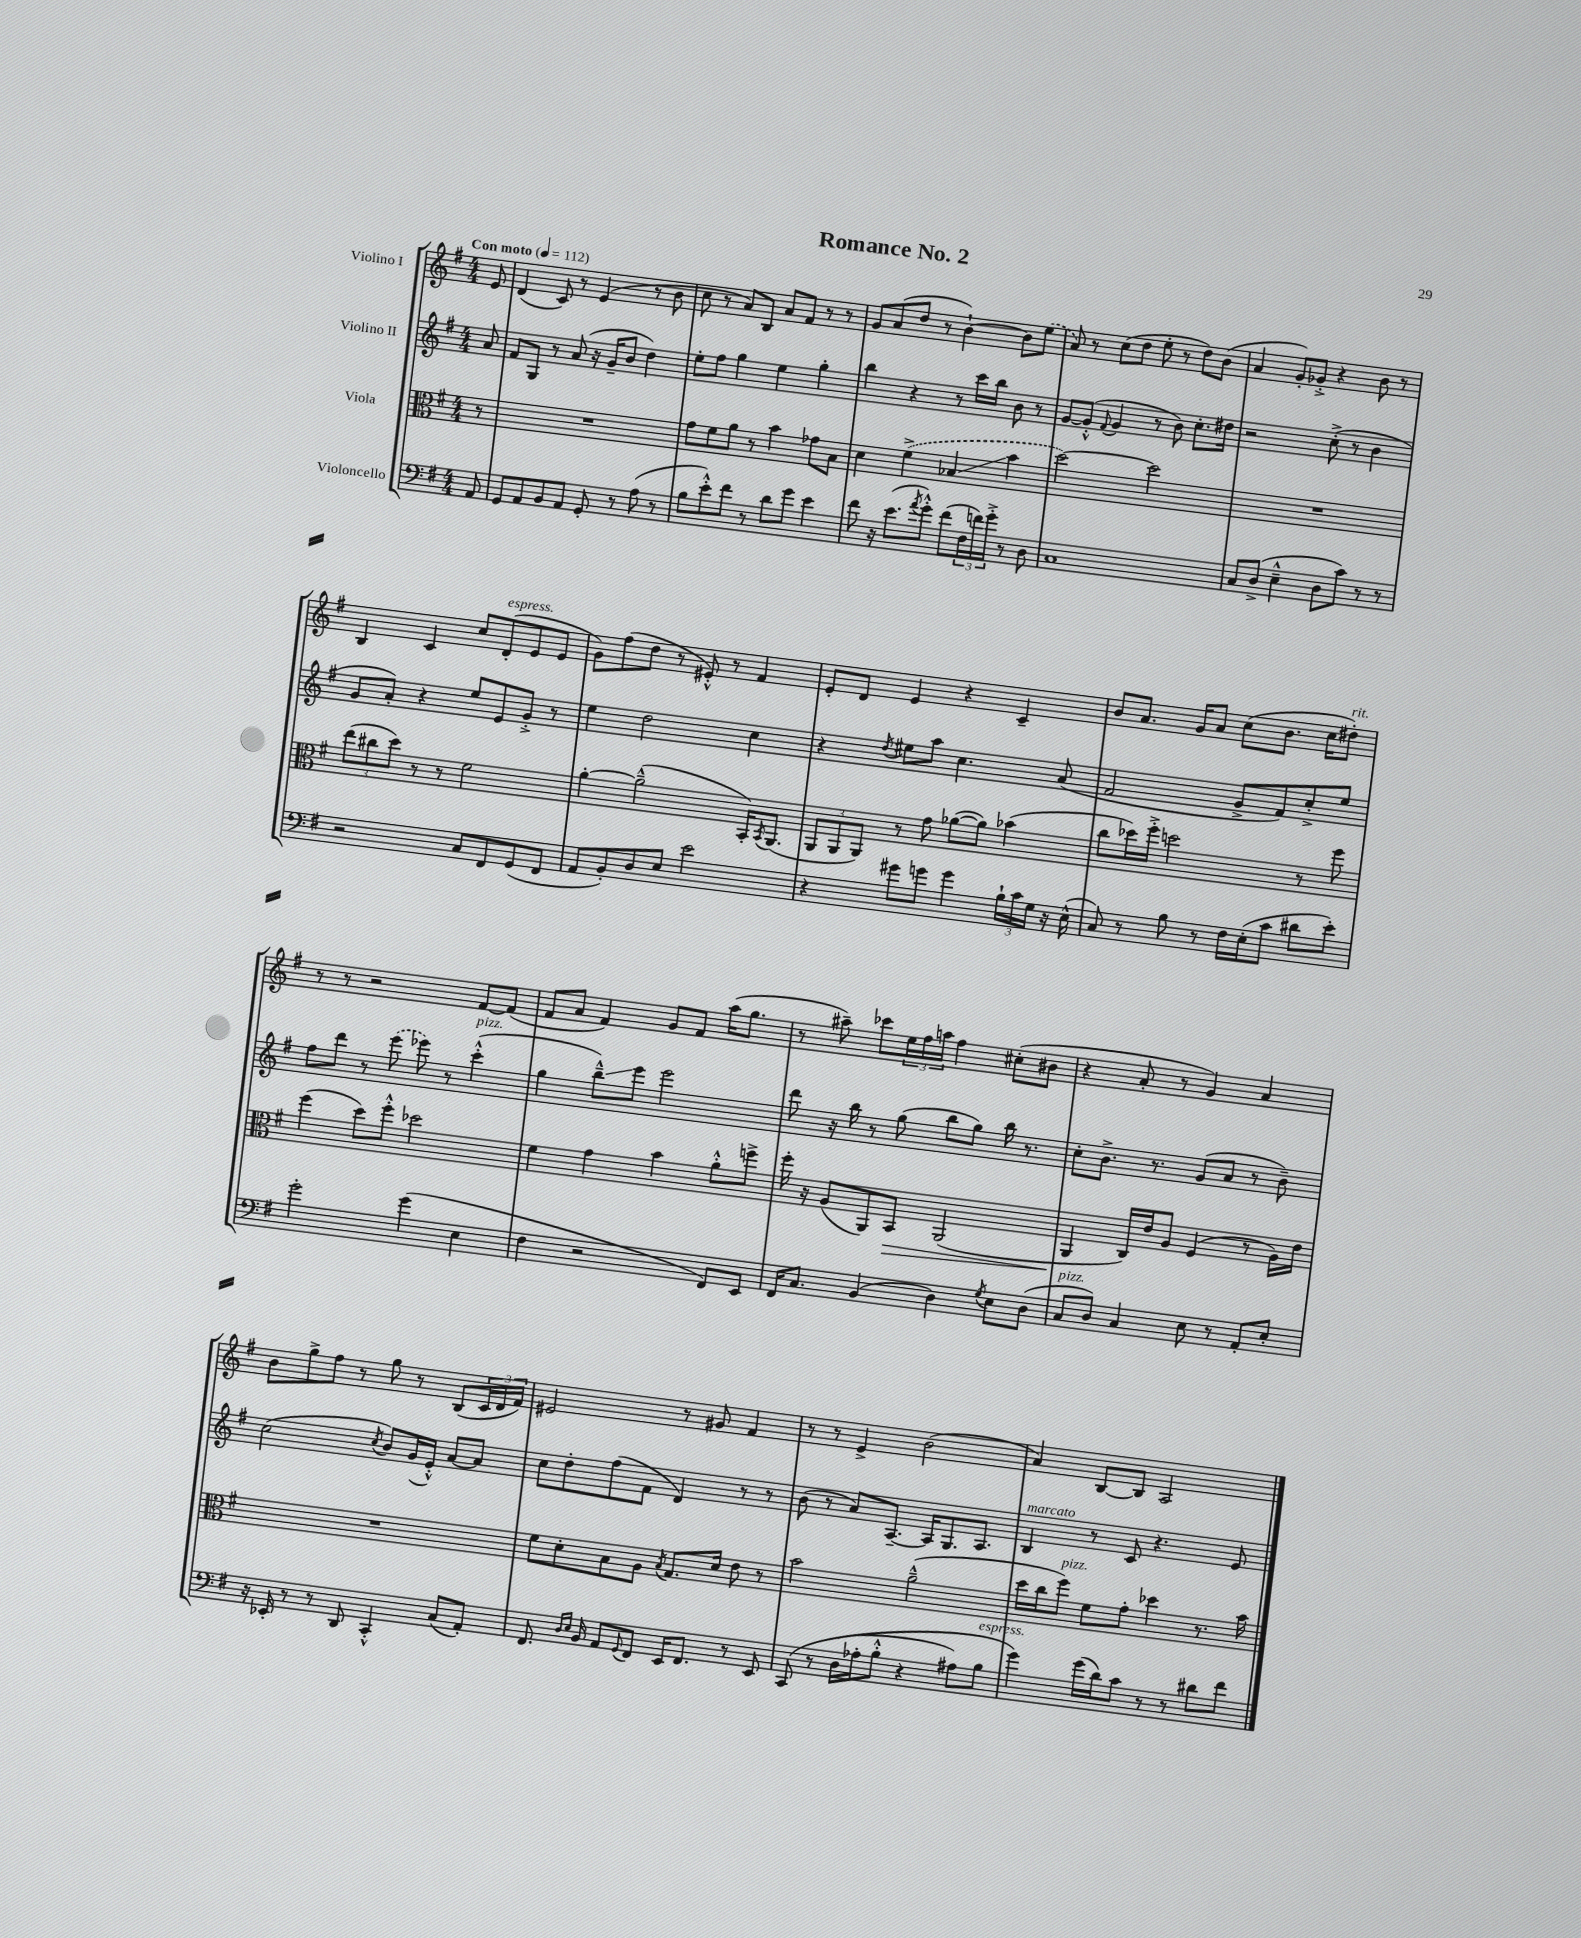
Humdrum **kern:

**kern	**kern	**kern	**kern
*staff4	*staff3	*staff2	*staff1
*clefF4	*clefC3	*clefG2	*clefG2
*k[f#]	*k[f#]	*k[f#]	*k[f#]
*M4/4	*M4/4	*M4/4	*M4/4
*MM112	*MM112	*MM112	*MM112
8AA/	8r	8a/	8e/
=	=	=	=
8GG/L	1r	8f#/L	(4d/
8AA/	.	8G/J	.
8BB/	.	8r	8c/)
8AA/J	.	(8a/	8r
8GG'/	.	16r	(4e/
.	.	16g~/LK	.
8r	.	8b/J	.
(8A\	.	4dd\)	8r
8r	.	.	8b\
=	=	=	=
8B\L	8g\L	8ee'\L	8cc\
8e'^^\)	8f#\	8ff#\J	8r
8f#\J	8a\J	4gg\	8a/L)
8r	8r	.	8B/J
8d\L	4b\	4ee\	8a/L
8g\J	.	.	8f#/J
4e\	8g-\L	4gg'\	8r
.	8B\J	.	8r
=	=	=	=
8f#\	4d\	4bb\	8g/L
16r	.	.	(8a/
(8.e\L	.	.	.
.	(4f#^\	4r	8dd/J
8qa/	.	.	.
8g'^^\J)	.	.	8r
(8f#\L	4B-/	8r	[4b`\)
24F#\L	.	16ccc\LL	.
24f\)	.	.	.
.	.	16bb\JJ	.
24g'^\JJ	.	.	.
8r	4b\	8b\	8b\]L
8D\	.	8r	(8ee\J
=	=	=	=
1C	[2dd\)	[8g/L	8a/)
.	.	(8g'^^/]J	8r
.	.	8qqf#/	.
.	.	4g/	(8cc\L
.	.	.	8dd\J
.	2dd\]	8r	8ee'\
.	.	8b\)	8r
.	.	8.cc'\L	8dd\L)
.	.	.	(8b\J
.	.	16dd#\Jk	.
=	=	=	=
8C/L	1r	2r	4a/
(8D^/J	.	.	.
4E~^^\	.	.	8g'/L)
.	.	.	8g-'^/J
8D\L	.	(8cc'^\	4r
8c\J)	.	8r	.
8r	.	4b\	8b\
8r	.	.	8r
=	=	=	=
2r	(12ee\L	8g/L	4B/
.	12cc#\	.	.
.	.	8a'/J)	.
.	12dd\J)	.	.
.	8r	4r	4c/
.	8r	.	.
8C/L	2f#\	8ee/L	8cc/L
8FF#/	.	8e/	(8d'/
(8GG/	.	8g'^/J	8e/
8FF#/J	.	8r	8e/J
=	=	=	=
8AA/L	[4a'\	4ee\	8g\L)
8BB'/)	.	.	(8ff#\
8D/	(2a~^^\]	2dd\	8dd\J
8E/J	.	.	8r
2e\	.	.	8e#'^^/)
.	.	.	8r
.	16BB'/LK)	4cc\	4f#/
.	8qBB/	.	.
.	(8.AA/J	.	.
=	=	=	=
4r	12AA/L	4r	8e'/L
.	12AA/	.	.
.	.	.	8d/J
.	12AA/J)	.	.
.	.	8qdd/	.
8g#\L	8r	8ee#\L	4e/
8g\J	8g\	8aa\J	.
4g\	([8a-\L	4.cc\	4r
.	8a-\]J)	.	.
24B`\LL	(4b-\	.	4c~/
24c\	.	.	.
24G\JJ	.	.	.
16r	.	(8a/	.
(16E^^\	.	.	.
=	=	=	=
8C/)	8cc\L	2f#/	8b/L
8r	16dd-\L)	.	8.a/J
.	16ff#'^\JJ	.	.
8B\	2dd\	.	.
.	.	.	16g/LK
8r	.	.	8a/J
16F#\LL	.	8g^/L	(8cc\L
(16E'\J	.	.	.
8c\J	.	8f#/)	8.b\J
8d#\L	8r	8cc'^/	.
.	.	.	16cc\LK
8e'\J)	8ff#\	8ee/J	8dd#'\J)
=	=	=	=
2g'\	(4ff#\	8ff#\L	8r
.	.	8ddd\J	8r
.	8dd\L)	8r	2r
.	8ff#'^^\J	(8eee\	.
(4g\	2dd-\	8eee-\)	.
.	.	8r	.
4E\	.	(4ccc'^^\	[8f#/L
.	.	.	(8f#/]J
=	=	=	=
4F#\	4f#\	4gg\	8f#/L
.	.	.	8a/J
2r	4g\	8bb~^^\L)	4f#/)
.	.	8eee\J	.
.	4b\	2eee\	8g/L
.	.	.	8f#/J
8FF#/L)	8a'^^\L	.	(16aa\LK
.	.	.	8.gg\J
8EE/J	8ff^\J	.	.
=	=	=	=
16FF#/LK	16ff#'\	8ddd\	8r
8.C/J	16r	.	.
.	(8A/L	16r	8aa#~\)
.	.	16bb\	.
(4BB/	8AA/)	8r	8ccc-\L
.	8BB/J	(8gg\	24ee\L
.	.	.	24ff#\
.	.	.	24aa\JJ
4D\)	(2AA/	8bb\L	4ff#\
.	.	8gg\J)	.
8qG/	.	.	.
8E\L	.	16bb\	(8cc#'\L
.	.	8.r	.
(8D\J	.	.	8b#\J
=	=	=	=
8C/L	4AA/	8cc'\L	4r
8D/J)	.	8.b^\J	.
4C/	16C/LL)	.	8a'/
.	16e/J	8.r	.
.	8A/J	.	8r
8E\	(4F#/	(8g/L	4g/)
8r	.	8a/J	.
8AA'/L	8r	8r	4a/
8E'/J	16A\LL)	8b~\)	.
.	16e\JJ	.	.
=	=	=	=
16r	1r	(2cc\	8b\L
16EE-'/	.	.	.
8r	.	.	8gg^\
8r	.	.	8ff#\J
8DD/	.	.	8r
.	.	8qcc/	.
4CC'^^/	.	8b/L)	8gg\
.	.	(16g/L	8r
.	.	16e'^^/JJ)	.
(8C/L	.	[8a/L	(8B/L
8AA'/J)	.	8a/]J	24c/L
.	.	.	24d/
.	.	.	24f#/JJ)
=	=	=	=
8.FF#/	8f#\L	8cc\L	2e#/
.	8d'\	8dd'\	.
16qqD/LL	.	.	.
16qqE/JJ	.	.	.
16BB/	.	.	.
8AA/L	8B\	(8ff#\	.
8qqGG/	.	.	.
8FF#/J	8A\J	8f#\J	.
.	8qB/	.	.
16EE/LK	8.G/L	4d/)	8r
8.FF#/J	.	.	.
.	.	.	8g#/
.	16d/Jk	.	.
8r	8e\	8r	4f#/
8EE/	8r	8r	.
=	=	=	=
&(8CC/	2b\	(8b\	8r
8r	.	8r	8r
(16D\LL	.	8a/L)	4e^/
16A-'\J	.	.	.
8B'^^\J	.	[8.A~/J	.
4r	(2a~^^\	.	(2b\
.	.	16A/]LK	.
.	.	8.G/	.
8A#\L)	.	.	.
.	.	8.A/J	.
8B\J	.	.	.
=	=	=	=
4g\&)	16dd\LL	4B/	4a/)
.	16cc\J	.	.
.	8ff#\J)	.	.
(16g\LL	8f#\L	8r	[8B/L
16d\J)	.	.	.
8c\J	8g'\J	8c/	8B/]J
8r	4dd-\	4.r	2A/
8r	.	.	.
8d#\L	8.r	.	.
8f#\J	.	8e/	.
.	16b\	.	.
==	==	==	==
*-	*-	*-	*-
